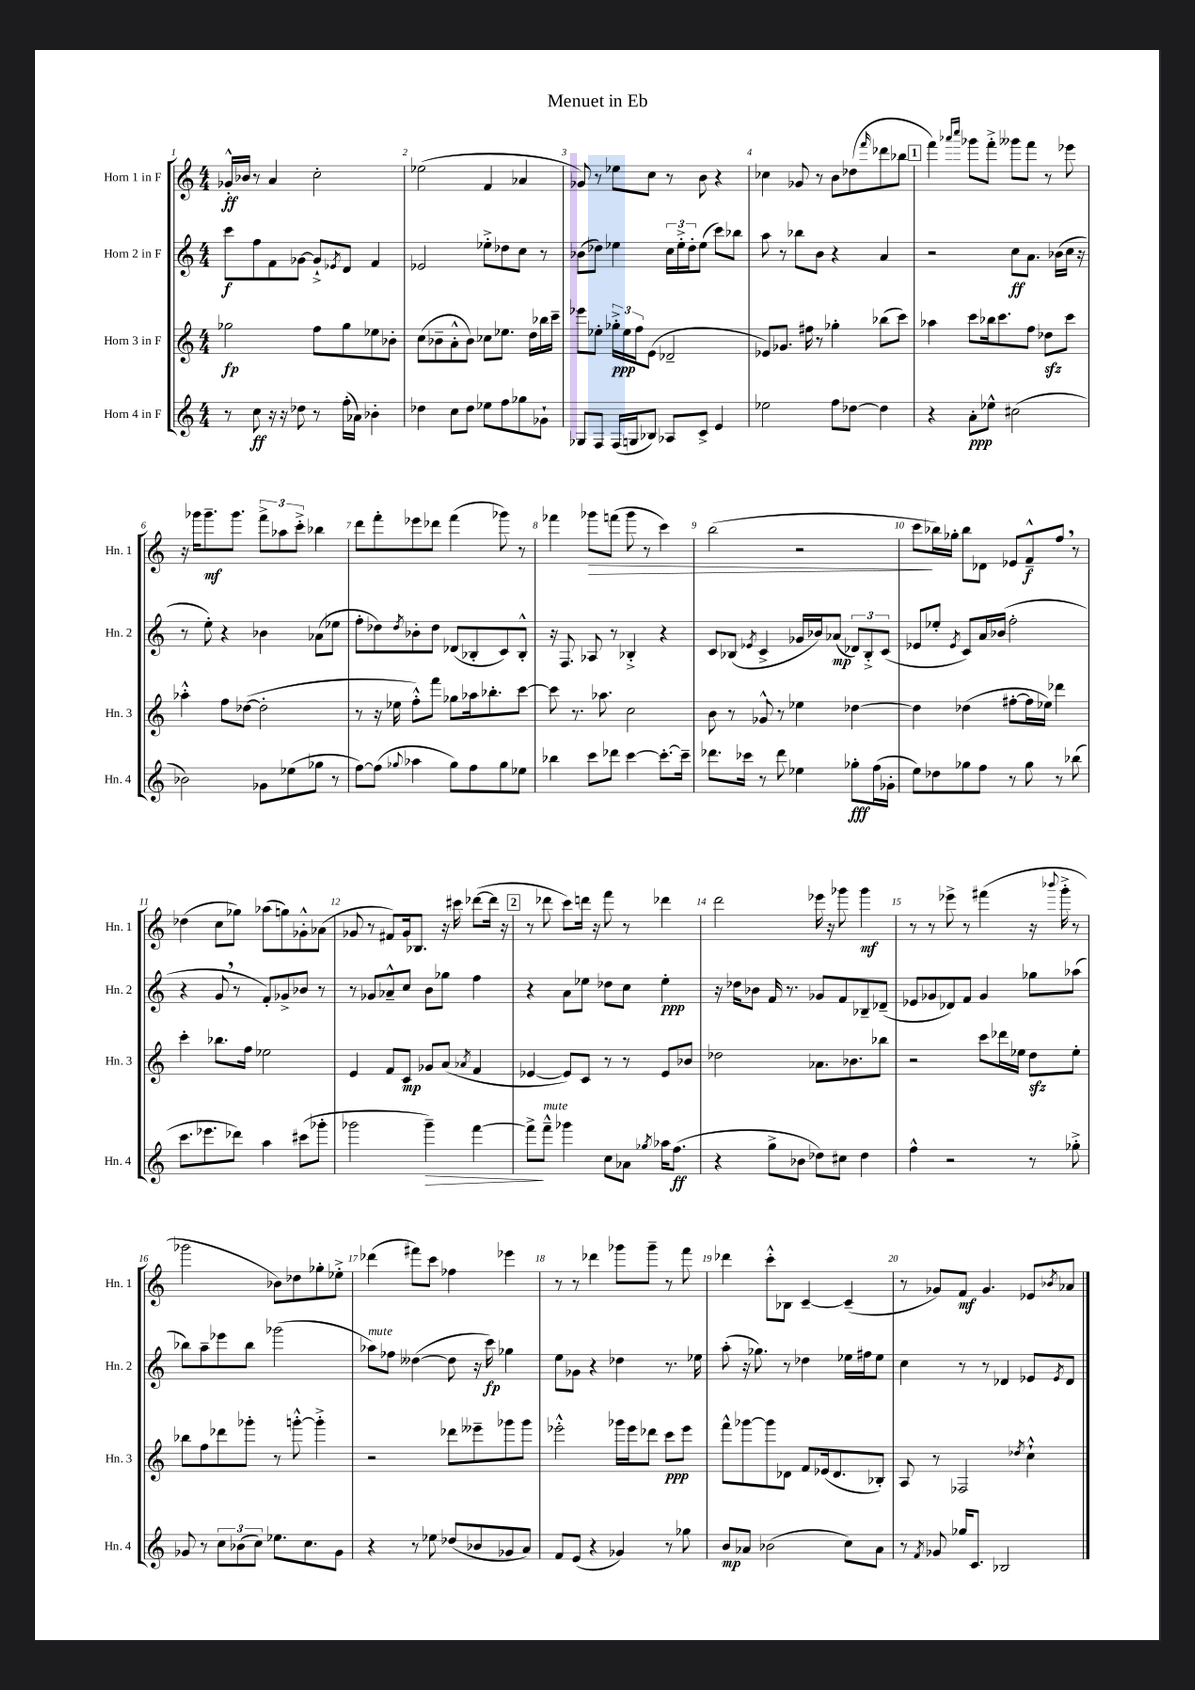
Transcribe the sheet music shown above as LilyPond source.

\header { title = "Menuet in Eb" }
<<
\new StaffGroup <<
\new Staff = "s0" \with { instrumentName = "Horn 1 in F" shortInstrumentName = "Hn. 1" } {
    \clef treble \key c \major \numericTimeSignature \time 4/4
    ges'16-.-^\ff bes'16 r8 a'4 c''2-. |
    ees''2( f'4 aes'4 |
    ges'8) r8 ees''8 c''8 r8 b'8 r4 |
    ces''4 ges'8 r8 b'8 des''8( \grace { f'''16 } des'''8 bes''8 |
    \mark \markup { \box "1" } f'''4) \grace { aes'''16 c''''16 } ges'''8 f'''8-.-> geses'''8 f'''8 r8 ees'''8 |
    r16 ges'''16 ges'''8.--\mf ges'''8. \tuplet 3/2 { f'''8-> aes''8 c'''8-.-> } bes''4 |
    d'''8 f'''8-. ees'''8 des'''8 f'''4( ges'''8) r8 |
    fes'''4 ges'''8\> f'''8( ges'''8 r8 c'''4) |
    b''2( r2 |
    c'''8\! bes''16) ges''16-. bes''8 des'8 ees'8 f'8---^\f f''8 \breathe r8 |
    des''4( c''8 ges''8) aes''8( g''8) ges'8-.-^ aes'8( |
    ges'8 r8 fis'8) ges'16 bes8. r16 cis'''16 des'''8~( des'''16 r16 |
    \mark \markup { \box "2" } r8 des'''8 c'''8) d'''16 r16 f'''8 r8 des'''4 |
    d'''2 ees'''16 r16 ges'''8 ges'''4\mf |
    r8 r8 ees'''8-> r8 fis'''4( r16 \appoggiatura { bes'''8 } g'''16-.-> r8 |
    ges'''2 bes'8) des''8 ges''8-. ees''8-.-> |
    des'''4( fis'''8) c'''8 fes''4 ees'''4 |
    r8 r8 des'''4 ges'''8 ges'''8-- r8 f'''8 |
    des'''4 c'''8-.-^ bes8 c'4~-- c'4--( |
    r8 ges'8) f'8\mf ges'4. ees'8 \acciaccatura { bes'8 } aes'8 \bar "|." |
}
\new Staff = "s1" \with { instrumentName = "Horn 2 in F" shortInstrumentName = "Hn. 2" } {
    \clef treble \key c \major \numericTimeSignature \time 4/4
    c'''8\f f''8 f'8 ges'8~ ges'8-!-> \acciaccatura { ees'8 } d'8 f'4 |
    ees'2 ees''8-.-> des''8 c''8 r8 |
    bes'8( des''8) ees''4 \tuplet 3/2 { c''16 ees''16-.-> des''16-. } ees''8( c'''8) bes''8 |
    a''8 r8 bes''8 b'8 r4 a'4 |
    \mark \markup { \box "1" } r2 c''8\ff a'8. bes'16( c''16 r16 |
    r8 e''8-.) r4 bes'4 aes'8( ees''8 |
    f''8-. des''8) \acciaccatura { des''8 } bes'8-. des''8 des'8( bes8-. c'8) bes8-.-^ |
    r16 f8. aes8 r8 bes4-.-> r4 |
    c'8 bes8( \acciaccatura { ees'8 } c'4-> ges'16 bes'16) aes'8\mp( \tuplet 3/2 { des'8) bes8-.-> c'8( } |
    ees'8 ees''8-. \acciaccatura { ees'8 } c'8) a'16 bes'16( f''2-. |
    r4 g'8 \breathe r8 f'8-.) ges'8-> bes'8 r8 |
    r8 ges'8 aes'8---^ c''8 b'8 ges''8 f''4 |
    \mark \markup { \box "2" } r4 a'8 ees''8 des''8 c''8 ees''4-.\ppp |
    r16 des''16 bes'8 f'16 r8. ges'8 f'8 bes8-- des'8--( |
    ees'8 ges'8 des'8) f'8 ges'4 ges''8 aes''8( |
    bes''8) a''8-- ees'''8 bes''8 ges'''2( |
    aes''8^\markup { \italic "mute" }) fes''8 deses''4~( deses''8 r16 c'''16\fp) ges''4 |
    e''8 ges'8 r4 des''4 r8. ees''16 |
    a''8-.( r16 ges''8.) r8 des''4 ees''16 fis''16 ees''8 |
    c''4 r8 r8 des'4 ees'8 \acciaccatura { ees'8 } des'8 \bar "|." |
}
\new Staff = "s2" \with { instrumentName = "Horn 3 in F" shortInstrumentName = "Hn. 3" } {
    \clef treble \key c \major \numericTimeSignature \time 4/4
    ges''2\fp f''8 ges''8 ees''8 bes'8-. |
    c''8( bes'8-- a'8-.-^ bes'8) ces''8 ees''8. d''16 bes''16 c'''16-- |
    ees'''8 ees''8-. \tuplet 3/2 { ges''16-.->\ppp ees''16 f''16 } e'8( des'2-- |
    ees'8) ges'8. fis''16 r8 ges''4-. bes''8( c'''8) |
    \mark \markup { \box "1" } aes''4 c'''8 bes''16 c'''8. f''8 des''8\sfz c'''8 |
    aes''4-.-^ f''8 des''8~( des''2-. |
    r8 r16 ees''16 f''8-.-^) f'''8 ges''8 aes''16 bes''8.-. c'''8~ |
    c'''8 r8. aes''8. c''2 |
    b'8 r8 ges'8-^ r8 ees''4 des''4~ |
    des''4 des''4( fis''8~-. fis''16 ees''16) des'''4 |
    c'''4-. bes''8. f''16 ees''2 |
    e'4 f'8 c'8\mp ges'8 a'8( \acciaccatura { aes'8 } f'4 |
    \mark \markup { \box "2" } ees'4~ ees'8) c'8 r8 r8 ees'8 bes'8 |
    des''2 aes'8. bes'8. bes''8 |
    r2 c'''8 des'''16 ees''16 d''8\sfz ees''8-. |
    bes''8 f''8 des'''8 ges'''8-. r8 g'''8~-.-^ g'''4-.-> |
    r2 des'''8 eeses'''8-- ges'''8 ges'''8 |
    ees'''2-.-^ ges'''16 ees'''16 des'''8 c'''8\ppp ees'''8 |
    f'''8-^ ges'''8~ ges'''8 des'8 f'8 ees'16( des'8. bes8-.) |
    a8 r8 fes2 \acciaccatura { des''8 } c''4-!-^ \bar "|." |
}
\new Staff = "s3" \with { instrumentName = "Horn 4 in F" shortInstrumentName = "Hn. 4" } {
    \clef treble \key c \major \numericTimeSignature \time 4/4
    r8 c''8\ff r16 r16 des''8 r8 f''16-.( aes'16) bes'4-. |
    des''4 c''8 des''8 ees''8 f''8 ges''8 ges'8-! |
    ges8 f8 f16( g16 bes8) aes8 c'8-> e'4 |
    ees''2 f''8 des''8~ des''4 |
    \mark \markup { \box "1" } r4 a'8-.\ppp ees''8-^ cis''2( |
    bes'2) ges'8 ees''8( ges''8 r8 |
    f''8~) f''8( \appoggiatura { ges''8 } aes''4 ges''8) f''8 ges''8 ees''8 |
    bes''4 c'''8 des'''8 c'''4~ c'''8.~-. c'''16-- |
    des'''8. ces'''16 r8 des'''8 ees''4 ges''8-.\fff f''16( ges'16-. |
    e''8) des''8 ges''8 f''8 r8 ges''8 r8 bes''8( |
    c'''8. ees'''8. des'''8) a''4 cis'''8( ges'''8-. |
    ges'''2 ges'''4--\>) f'''4~ |
    \mark \markup { \box "2" } f'''8->\! f'''8---^^\markup { \italic "mute" } ges'''4 c''8 aes'8 \acciaccatura { ges''8 } aes''16 f''8.\ff( |
    r4 g''8-> bes'8 des''8) cis''8 des''4 |
    f''4-^ r2 r8 ges''8-.-> |
    ges'8 r8 \tuplet 3/2 { c''8 bes'8( c''8) } ees''8. c''8. ges'8 |
    r4 r8 ees''8 des''8( bes'8 ges'8 a'8) |
    f'8 e'8( r4 ges'4) r8 ges''8 |
    b'8\mp aes'8 bes'2( c''8) aes'8 |
    r8 \acciaccatura { f'8 } ges'8 ges''16 c'8. bes2 \bar "|." |
}
>>
>>
\layout { \context { \Score \override BarNumber.break-visibility = ##(#f #t #t) barNumberVisibility = #all-bar-numbers-visible } }
